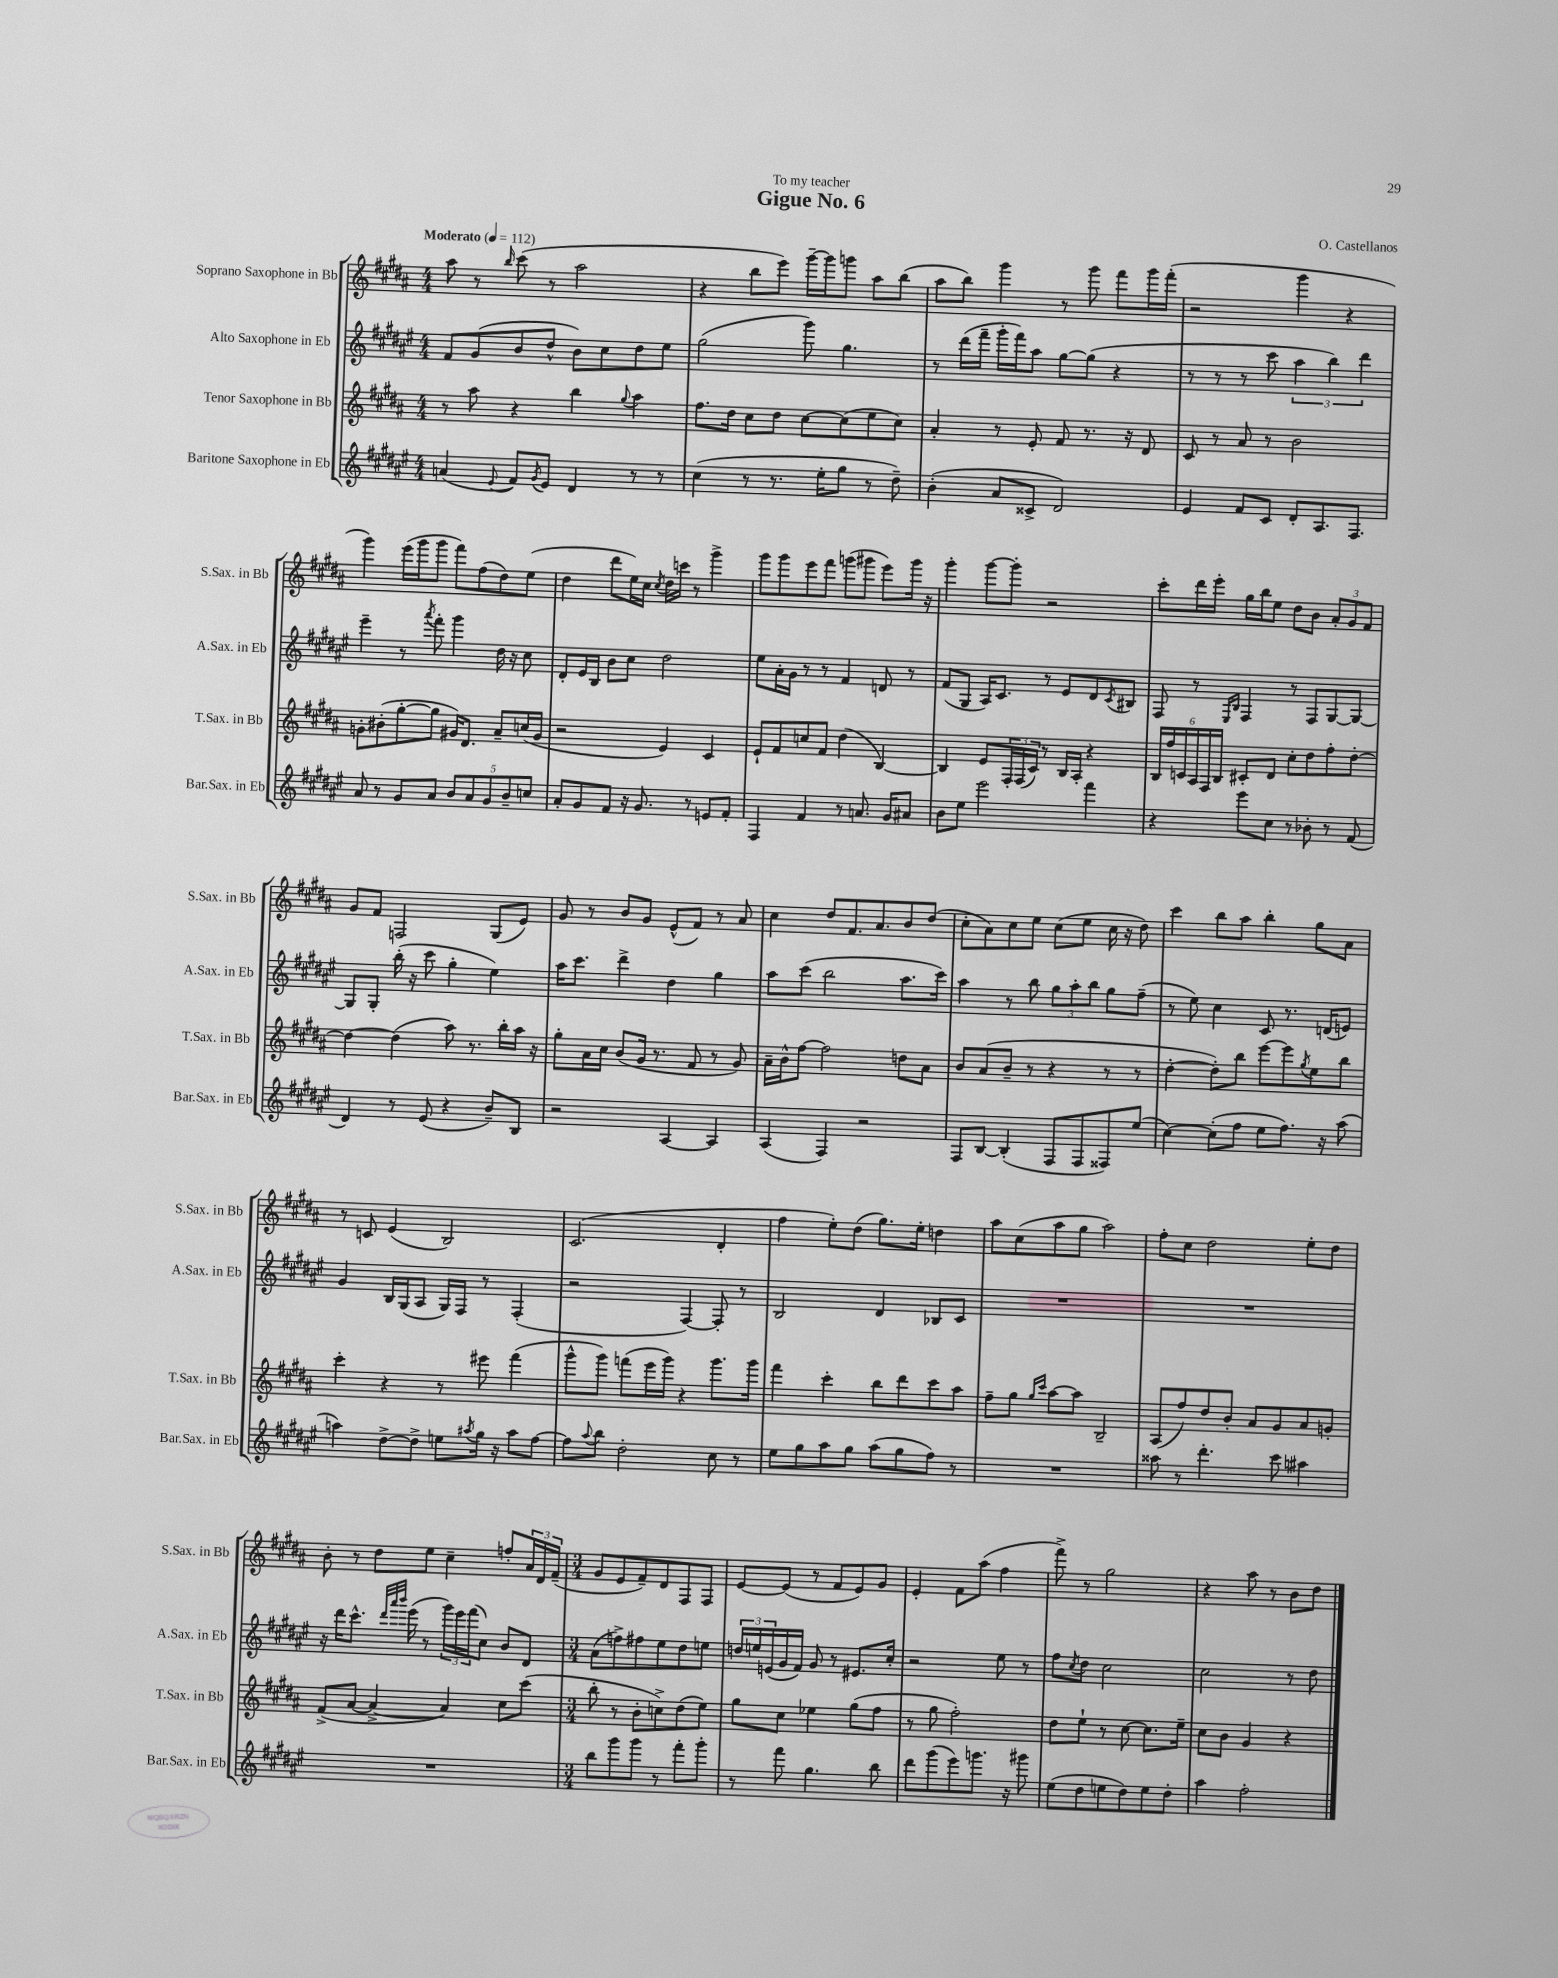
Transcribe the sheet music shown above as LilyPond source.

\header { title = "Gigue No. 6" composer = "O. Castellanos" dedication = "To my teacher" }
<<
\new StaffGroup <<
\new Staff = "s0" \with { instrumentName = "Soprano Saxophone in Bb" shortInstrumentName = "S.Sax. in Bb" } {
    \clef treble \key b \major \numericTimeSignature \time 4/4 \tempo "Moderato" 4 = 112
    ais''8 r8 \grace { b''16 } cis'''8( r8 ais''2 |
    r4 b''8 e'''8) gis'''16~-- gis'''16 g'''8 ais''8 b''8( |
    ais''8 b''8) gis'''4 r8 gis'''8 fis'''8 gis'''16 fis'''16-.( |
    r2 gis'''4 r4 |
    gis'''4) e'''16( gis'''16 gis'''8 fis'''8) fis''8( dis''8) e''8( |
    dis''4 dis'''8 e''16) cis''16 \acciaccatura { cis''8 } dis''16 c'''16 r8 gis'''4-> |
    gis'''8 gis'''8 e'''8 fis'''8 g'''8( gis'''8 e'''8) gis'''16 r16 |
    gis'''4-. gis'''8~ gis'''8-. r2 |
    cis'''8-. dis'''16 e'''16-. gis''16 b''16 e''8 dis''8 b'8 \tuplet 3/2 { ais'8-. gis'8 fis'8 } |
    gis'8 fis'8 f2 gis8( e'8) |
    gis'8 r8 b'8 gis'8 e'8-^( fis'8) r8 ais'8 |
    cis''4 dis''8 fis'8. ais'8. b'8 dis''8( |
    cis''8-. ais'8) cis''8 e''8 cis''8( e''8 cis''16 r16 dis''8) |
    cis'''4 b''8 ais''8 b''4-. gis''8 ais'8 |
    r8 c'8 e'4( b2) |
    cis'2.( dis'4-. |
    fis''4 e''8-.) dis''8( gis''8.) e''16-. d''4 |
    ais''8 cis''8( ais''8 gis''8 ais''2) |
    fis''8-. cis''8 dis''2 e''8-. dis''8 |
    b'8-. r8 dis''8 e''8 cis''4-- f''8-. \tuplet 3/2 { ais'16 dis'16 fis'16--( } |
    \numericTimeSignature \time 3/4 gis'8 e'8 fis'8--) dis'8 fis8 fis8 |
    e'8~ e'8( r8 fis'8 e'8) gis'8 |
    e'4-. fis'8 ais''8( fis''4 |
    fis'''8->) r8 gis''2 |
    r4 ais''8 r8 b'8 dis''8 \bar "|." |
}
\new Staff = "s1" \with { instrumentName = "Alto Saxophone in Eb" shortInstrumentName = "A.Sax. in Eb" } {
    \clef treble \key fis \major \numericTimeSignature \time 4/4
    fis'8 gis'8( b'8 dis''8-^ b'8) cis''8 dis''8 eis''8 |
    gis''2( gis'''8) gis''4. |
    r8 dis'''16( fis'''16-- gis'''16-. fis'''16) ais''8 gis''8~ gis''8( r4 |
    r8 r8 r8 cis'''8 \tuplet 3/2 { ais''4 b''4) dis'''4 } |
    eis'''4-- r8 \acciaccatura { ais'''8 } fis'''8-. gis'''4 dis''16 r16 cis''8 |
    dis'8-. eis'16 b16 b'8 cis''8 dis''2 |
    eis''8 ais'16-. gis'16 r8 r8 fis'4 d'8 r8 |
    fis'8( gis8 ais16) cis'8. r8 eis'8 dis'8 \acciaccatura { cis'8 } bis8 |
    fis8 r8 \grace { eis16 b16 } fis4 r8 fis8 gis8~ gis8~ |
    gis8 gis8-. b''16-.( r16 cis'''8 gis''4-. eis''4) |
    ais''16 cis'''8. dis'''4-> dis''4 gis''4 |
    ais''8 cis'''8( b''2 ais''8. cis'''16) |
    ais''4 r8 b''8 \tuplet 3/2 { gis''8 ais''8-. b''8 } gis''8 fis''8--( |
    r8 eis''8) cis''4 cis'8 r8. d'16( e'8) |
    gis'4 b16 gis16( ais8 gis16) fis16 r8 fis4-.( |
    r2 fis4~) fis8-. r8 |
    b2 dis'4 bes8 cis'8 |
    R1 |
    R1 |
    r16 dis'''16 cis'''8.-^ \grace { dis'''32 ais'''32 b'''32 } eis'''16( r8 \tuplet 3/2 { gis'''16) eis'''16 fis'''16( } cis''8) b'8 dis'8 |
    \numericTimeSignature \time 3/4 ais'8( f''8->) fis''8 eis''8 dis''8 e''8 |
    \tuplet 3/2 { d''16 e''16 e'16( } gis'16 fis'16) gis'8 r8 eis'8. cis''16-. |
    r2 eis''8 r8 |
    fis''8 \acciaccatura { cis''8 } dis''8 cis''2 |
    cis''2 r8 dis''8 \bar "|." |
}
\new Staff = "s2" \with { instrumentName = "Tenor Saxophone in Bb" shortInstrumentName = "T.Sax. in Bb" } {
    \clef treble \key b \major \numericTimeSignature \time 4/4
    r8 ais''8 r4 b''4 \appoggiatura { gis''8 } ais''4 |
    fis''8. dis''16 cis''8 dis''8 cis''8~ cis''8( e''8 cis''8) |
    ais'4-. r8 e'8-. fis'8 r8. r16 dis'8 |
    cis'8 r8 ais'8 r8 b'2 |
    g'8-. bis'8-.( gis''8~-. gis''8 gis'16) dis'8. ais'8-- c''16( gis'16 |
    r2 e'4) cis'4 |
    e'8-! fis'8 c''8 fis'8 dis''4( b4~) |
    b4 e'8 \tuplet 3/2 { fis16-. fis16( cis'16) } r8 b16 ais16-. r4 |
    \tuplet 6/4 { b16 fis''16 c'16 ais16 fis16 b16 } cis'8-. dis'8 cis''8-. dis''8 fis''8-. dis''8~-. |
    dis''4~ dis''4( ais''8) r8. b''16-. ais''16 r16 |
    gis''8-. ais'16 cis''16 b'8( gis'16 r8. fis'8 r8 gis'8) |
    ais'16-- b'16-^ fis''8~ fis''2 d''8 ais'8 |
    b'8 ais'8( b'8-- r8 r4 r8 r8 |
    dis''4~-. dis''8-.) b''8 e'''8~ e'''8 \acciaccatura { gis''8 } e''8 b''8 |
    cis'''4-. r4 r8 eis'''8 fis'''4( |
    gis'''8-^ gis'''8) f'''8( e'''16 gis'''16) r4 gis'''8. gis'''16 |
    fis'''4 cis'''4-. b''8 dis'''8 cis'''8 ais''8 |
    fis''8-- gis''8 \grace { gis''16 cis'''16 } ais''8~ ais''8 b2-- |
    ais8( fis''8) dis''8 b'8-. ais'8 gis'8 ais'8 g'8-. |
    fis'8->( ais'8~ ais'4~-> ais'4) cis''8 cis'''8( |
    \numericTimeSignature \time 3/4 b''8-. r8 b'8-. c''8->) dis''8( e''8) |
    gis''8 cis''8 ees''4 gis''8( fis''8 |
    r8 gis''8 fis''2-.) |
    dis''8 e''8-! r8 cis''8~ cis''8. e''16-- |
    cis''8 b'8 gis'4 r4 \bar "|." |
}
\new Staff = "s3" \with { instrumentName = "Baritone Saxophone in Eb" shortInstrumentName = "Bar.Sax. in Eb" } {
    \clef treble \key fis \major \numericTimeSignature \time 4/4
    a'4( \appoggiatura { eis'8 } fis'8) \acciaccatura { gis'8 } eis'8 dis'4 r8 r8 |
    cis''4( r8 r8. eis''16-. gis''8 r8 dis''8--) |
    b'4-.( ais'8 cisis'8-> dis'2) |
    eis'4 fis'8 cis'8 dis'8-. ais8. fis8. |
    ais'8 r8 gis'8 ais'8 \tuplet 5/4 { b'8 ais'8 gis'8 b'8-- c''8 } |
    ais'8-. gis'8 fis'8 r16 gis'8. r8 e'8 fis'8-. |
    fis4 fis'4 r8 a'8. gis'16 ais'8 |
    b'8 eis''8 eis'''2 fis'''4 |
    r4 eis'''8 cis''8 r8 bes'8-. r8 fis'8( |
    dis'4) r8 eis'8( r4 b'8--) b8 |
    r2 ais4~ ais4 |
    ais4( fis4) r2 |
    fis8 b8~ b4-.( fis8 fis8 fisis8) eis''8( |
    cis''4~) cis''8-.( fis''8 eis''8 fis''8.) r16 ais''8( |
    a''4) dis''8~-> dis''8-> e''8 \acciaccatura { ais''8 } gis''16 r16 ais''8 fis''8~ |
    fis''8 \appoggiatura { ais''8 } b''8 dis''2-. cis''8 r8 |
    eis''8 gis''8 ais''8 gis''8 ais''8( gis''8 fis''8) r8 |
    R1 |
    aisis''8 r8 dis'''4.-. cis'''8 ais''4 |
    R1 |
    \numericTimeSignature \time 3/4 b''8 gis'''8 gis'''8 r8 fis'''8-. gis'''8-. |
    r8 fis'''8 gis''4. b''8 |
    dis'''8 gis'''8( eis'''8) g'''8. r16 gis'''8 |
    eis''8( dis''8 e''8 dis''8) e''8 dis''8-. |
    ais''4 fis''2-. \bar "|." |
}
>>
>>
\layout { \context { \Score \remove "Bar_number_engraver" } }
